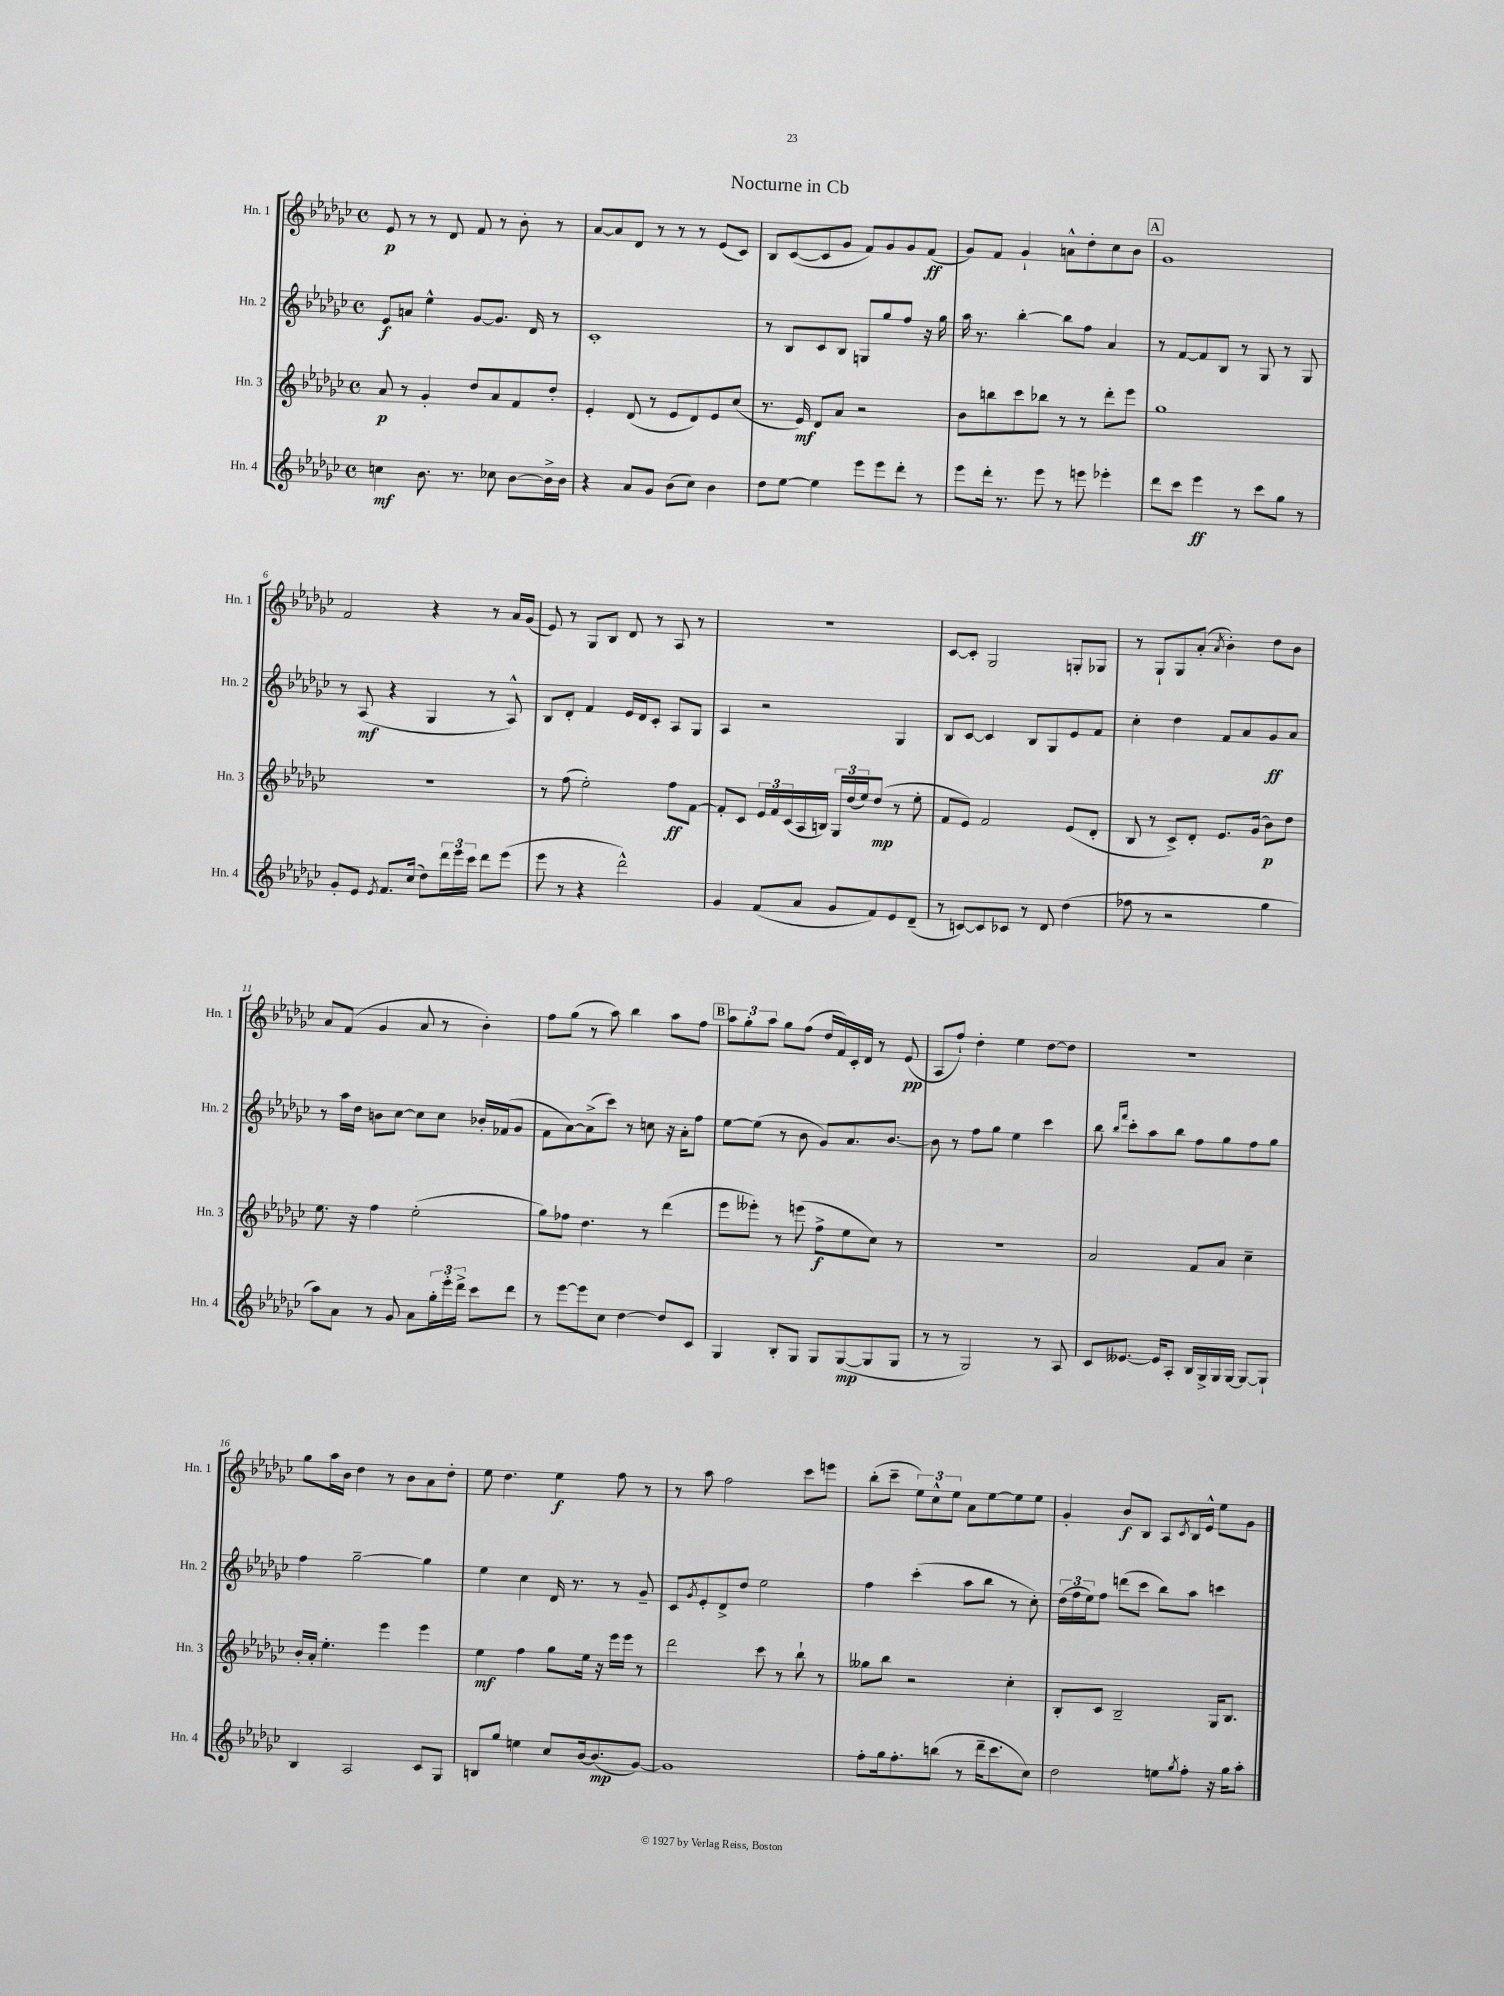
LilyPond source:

\header { title = "Nocturne in Cb" }
<<
\new StaffGroup <<
\new Staff = "s0" \with { instrumentName = "Hn. 1" shortInstrumentName = "Hn. 1" } {
    \clef treble \key ges \major \defaultTimeSignature \time 4/4
    ees'8\p r8 r8 des'8 f'8 r8 bes'8-. r8 |
    aes'8~ aes'8 des'8 r8 r8 r8 ees'8( ces'8) |
    bes8 ces'8~( ces'8 ges'8 f'8) ges'8 ges'8 f'8\ff( |
    ges'8) f'8 ges'4-! a'8-^ des''8-. ces''8 bes'8 |
    \mark \markup { \box "A" } ges'1 |
    f'2 r4 r8 aes'16 ges'16( |
    ees'8) r8 ges8 bes8 des'8 r8 aes8 r8 |
    r1 |
    ces'8~ ces'8-. ges2 g8-. ges8 |
    r8 ges8-! ges8 aes'8-.( \acciaccatura { aes'8 } bes'4-.) des''8 bes'8 |
    aes'8 f'8( ges'4 aes'8 r8 bes'4-.) |
    f''8 ges''8( r8 aes''8) bes''4 aes''8 f''8 |
    \mark \markup { \box "B" } \tuplet 3/2 { aes''8 ges''8-. aes''8 } ges''8 f''8( des''16 f'16) ces'16-. des'16 r8 ees'8\pp( |
    aes8 f''8-!) des''4-. ees''4 des''8~ des''8 |
    R1 |
    ges''8 aes''16 bes'16 des''4 r8 bes'8 aes'8 des''8-. |
    ees''8 des''4. ees''4\f f''8 r8 |
    r8 aes''8 f''2 ces'''8 e'''8 |
    bes''8-.( ces'''8-- \tuplet 3/2 { ees''8) ces''8-^ ees''8 } aes'8 ees''8~ ees''8 ees''8 |
    ges'4-. bes'8\f bes8 aes8 \acciaccatura { ces'8 } bes16 ees'16-^ ees''8 ges'8 \bar "|." |
}
\new Staff = "s1" \with { instrumentName = "Hn. 2" shortInstrumentName = "Hn. 2" } {
    \clef treble \key ges \major \defaultTimeSignature \time 4/4
    ees'8\f a'8 ees''4-^ ges'8~ ges'8. des'16 r8 |
    ces'1-. |
    r8 bes8 ces'8 bes8 g8 ges''8 f''8 r16 ges''16 |
    aes''16 r8. bes''4~-. bes''8 f''8 aes'4 |
    \mark \markup { \box "A" } r8 f'8~ f'8 bes8 r8 ges8 r8 ges8 |
    r8 aes8\mf( r4 ges4 r8 aes8-^) |
    bes8 des'8-. f'4 ees'16 des'16 ces'8-. aes8 ges8 |
    aes4 r2 ges4 |
    bes8 ces'8~ ces'4 bes8 ges8 ees'8 f'8 |
    ces''4-. des''4 f'8 aes'8 ges'8\ff aes'8 |
    r8 aes''16 des''16 b'8 ces''8~ ces''8 ces''8 bes'16-. fes'16( ges'8 |
    f'8 aes'8~) aes'8->( ces'''8) r8 c''8 r16 aes'16-. f''8 |
    \mark \markup { \box "B" } ees''8~ ees''8( r8 bes'8 ges'8) aes'8. bes'8.~ |
    bes'8 r8 f''8 ges''8 ees''4 ces'''4 |
    bes''8 \grace { bes''16 f'''16 } ces'''8-. aes''8 bes''8 f''8 ges''8 f''8 ges''8 |
    f''4 ges''2~-- ges''4 |
    ees''4 ces''4 des'16 r8. r8 ges'8-- |
    ces'8 \acciaccatura { ges'8 } ees'8-. des'8-> des''8 ees''2 |
    f''4 ces'''4-.( aes''8 bes''8 r8 ces''8-.) |
    \tuplet 3/2 { des''16( f''16 ees''16) } f''8 d'''8( ces'''8 bes''8) aes''8 c'''4 \bar "|." |
}
\new Staff = "s2" \with { instrumentName = "Hn. 3" shortInstrumentName = "Hn. 3" } {
    \clef treble \key ges \major \defaultTimeSignature \time 4/4
    aes'8\p r8 ges'4-. des''8 aes'8 f'8 des''8-. |
    ees'4-. des'8( r8 ees'8 des'8) ees'8 ces''8( |
    r8. ees'16\mf) des'8 aes'8 r2 |
    bes'8 b''8 ces'''8 bes''8 r8 r8 des'''8-. ees'''8 |
    \mark \markup { \box "A" } ges''1 |
    R1 |
    r8 f''8( ees''2-.) f''8\ff f'8~ |
    f'8-. ces'8 \tuplet 3/2 { ees'16 f'16 ces'16( } aes16 b16) \tuplet 3/2 { ges16 des''16( ees''16) } des''8\mp( r8 ees''8-. |
    f'8 ees'8) f'2 ees'8( des'8-. |
    bes8 r8 ces'8->) des'8-. ees'8. ges'16( bes'8\p) des''8 |
    ees''8. r16 f''4 ees''2-.( |
    ges''8) fes''8 des''4. r8 des'''4( |
    \mark \markup { \box "B" } ees'''8 eeses'''8-.) r8 e'''8( f''8->\f ees''8 ces''8) r8 |
    R1 |
    aes'2 f'8 aes'8 ces''4-- |
    bes'16-. aes'16-. ees''4.-. ees'''4 ees'''4 |
    ees''4\mf f''4 ges''8 ees''16 r16 ees'''16 ees'''16 r8 |
    des'''2 ces'''8 r8 bes''8-! r8 |
    geses''8 bes''8 r2 ces''4-. |
    bes8-. ces'8 bes2-- ges16 bes8. \bar "|." |
}
\new Staff = "s3" \with { instrumentName = "Hn. 4" shortInstrumentName = "Hn. 4" } {
    \clef treble \key ges \major \defaultTimeSignature \time 4/4
    c''4\mf bes'8. r8. ces''8 bes'8~ bes'16-> bes'16 |
    r4 aes'8 ges'8 bes'8( ces''8) bes'4 |
    des''8 ees''8~ ees''4 ees'''8 ees'''8 des'''8-. r8 |
    ees'''8 des'''16-. r8. ees'''8 r8 e'''8 ees'''4-. |
    \mark \markup { \box "A" } des'''8 ces'''8 ees'''4\ff r8 ces'''8 ges''8 r8 |
    ges'8-. ees'8 \acciaccatura { ees'8 } f'8. ces''16( des''8) \tuplet 3/2 { des'''16 ees'''16 ces'''16 } des'''8 ees'''8( |
    ees'''8 r8 r4 des'''2-^) |
    ges'4 f'8( aes'8 ges'8 f'8) ees'8 des'8--( |
    r8 c'8~) c'8 ces'8 r8 des'8 des''4( |
    fes''8 r8 r2 ges''4 |
    aes''8) aes'8 r8 ges'8 aes'8 \tuplet 3/2 { ges''16-. ees'''16-. des'''16-> } ces'''8 des'''8 |
    r8 ees'''8~ ees'''8 ces''8 des''4~ des''8 ces'8 |
    \mark \markup { \box "B" } ges4 bes8-. ges8 ges8 ges8~\mp( ges8 ges8 |
    r8 r8 ges2) r8 aes8 |
    ces'8 eeses'8.~ eeses'16 aes8-. bes16 ges16-> ges16 ges16~ ges8~ ges8-! |
    bes4 aes2 ces'8 ges8 |
    b8 ges''8 e''4 ces''8 bes'16~ bes'8.\mp( ges'8~) |
    ges'1 |
    f''8-. ges''16 f''8.-. b''8( r8 des'''16-- ces'''8. ces''8) |
    des''2 e''8 \acciaccatura { ges''8 } f''8-. r16 ges''16 aes''8-. \bar "|." |
}
>>
>>
